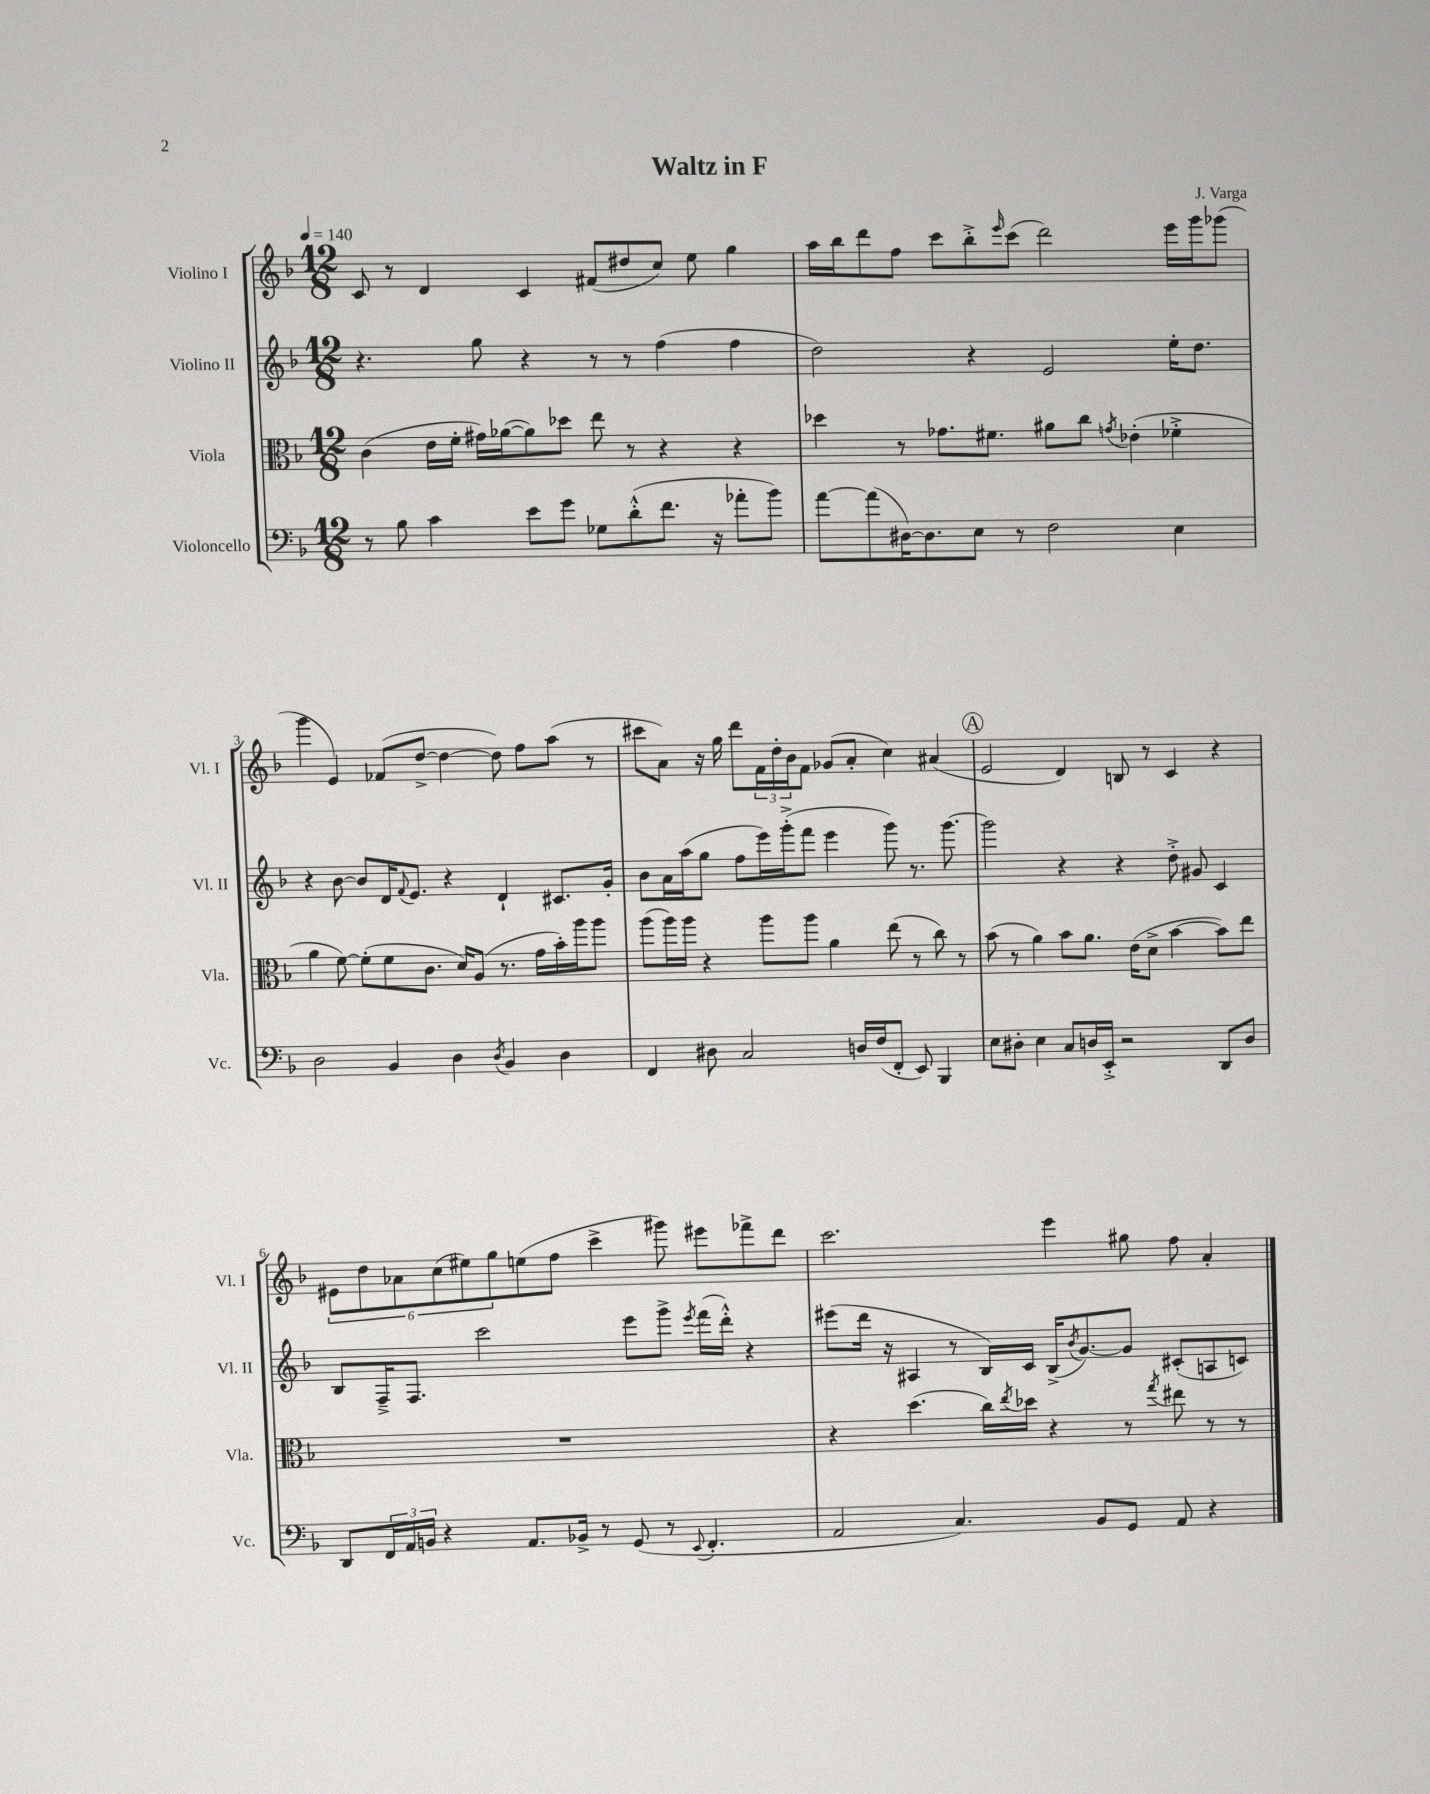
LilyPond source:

\header { title = "Waltz in F" composer = "J. Varga" }
<<
\new StaffGroup <<
\new Staff = "s0" \with { instrumentName = "Violino I" shortInstrumentName = "Vl. I" } {
    \clef treble \key f \major \numericTimeSignature \time 12/8 \tempo 4 = 140
    c'8 r8 d'4 c'4 fis'8( dis''8 c''8) e''8 g''4 |
    a''16 bes''16 d'''8 f''8 c'''8 bes''8-.-> \grace { e'''16 } c'''8( d'''2) e'''16 g'''16 ges'''8( |
    g'''4 e'4) fes'8( d''8~-> d''4~ d''8) f''8 a''8( r8 |
    cis'''8 a'8) r16 g''16 d'''8 \tuplet 3/2 { f'16 d''16-. bes'16 } f'8 ges'8( a'8-. c''4) ais'4( |
    \mark \markup { \circle "A" } e'2 d'4) b8 r8 c'4 r4 |
    \tuplet 6/4 { eis'8 d''8 aes'8 c''8( eis''8) g''8 } e''8( f''8 c'''4-> gis'''8) eis'''8 fes'''8-> d'''8 |
    c'''2. e'''4 gis''8 f''8 a'4-. \bar "|." |
}
\new Staff = "s1" \with { instrumentName = "Violino II" shortInstrumentName = "Vl. II" } {
    \clef treble \key f \major \numericTimeSignature \time 12/8
    r4. g''8 r4 r8 r8 f''4( f''4 |
    d''2) r4 e'2 e''16-. d''8. |
    r4 bes'8~ bes'8 d'16 \appoggiatura { f'8 } e'8. r4 d'4-! cis'8. g'16-. |
    bes'8 a'16 a''16( g''8 f''8 e'''16) g'''16-.->( f'''8 e'''4 g'''8) r8. g'''8.~ |
    \mark \markup { \circle "A" } g'''2 r4 r4 d''8-.-> gis'8 c'4 |
    bes8 f16---> f8. c'''2 e'''8 g'''8-> \acciaccatura { e'''8 } f'''16( d'''16-.-^) r4 |
    eis'''8( d'''16 r16 ais4 r8 bes16) c'16 bes16->( \acciaccatura { bes'8 } g'8.~) g'8 cis'8-.( a8 c'8) \bar "|." |
}
\new Staff = "s2" \with { instrumentName = "Viola" shortInstrumentName = "Vla." } {
    \clef alto \key f \major \numericTimeSignature \time 12/8
    c'4( e'16 f'16-. gis'16) aes'16~( aes'8) des''8 e''8 r8 r4 r4 |
    des''4 r8 ges'8. fis'8. ais'8 c''8 \acciaccatura { g'8 } ees'4-.( fes'4-.-> |
    a'4 f'8~) f'8-.( f'8 c'8. d'16) a8( r8. g'16 bes'16-.) a''16 a''8 |
    a''8( a''16) a''16 r4 a''8 a''8 a'4 e''8( r8 c''8) r8 |
    \mark \markup { \circle "A" } bes'8( r8 a'4) bes'8 a'8. e'16( d'8-> bes'4~ bes'8) e''8 |
    R1. |
    r4 d''4.( c''16) \acciaccatura { e''8 } des''16 r4 r8 \acciaccatura { g''8 } eis''8 r8 r8 \bar "|." |
}
\new Staff = "s3" \with { instrumentName = "Violoncello" shortInstrumentName = "Vc." } {
    \clef bass \key f \major \numericTimeSignature \time 12/8
    r8 bes8 c'4 e'8 g'8 ges8 d'8-.-^( f'8. r16 aes'8-. bes'8) |
    a'8~ a'8( dis16~) dis8. e8 r8 f2 e4 |
    d2 bes,4 d4 \acciaccatura { d8 } bes,4 d4 |
    f,4 dis8 c2 d16 f16( f,8-. e,8) bes,,4 |
    \mark \markup { \circle "A" } e8 dis8-. e4 c8 d16 e,16-.-> r2 d,8 d8 |
    d,8 \tuplet 3/2 { f,16 a,16 b,16 } r4 a,8. bes,16-> r8 g,8( r8 \appoggiatura { e,8 } f,4.-. |
    a,2 c4.) bes,8 g,8 a,8 r4 \bar "|." |
}
>>
>>
